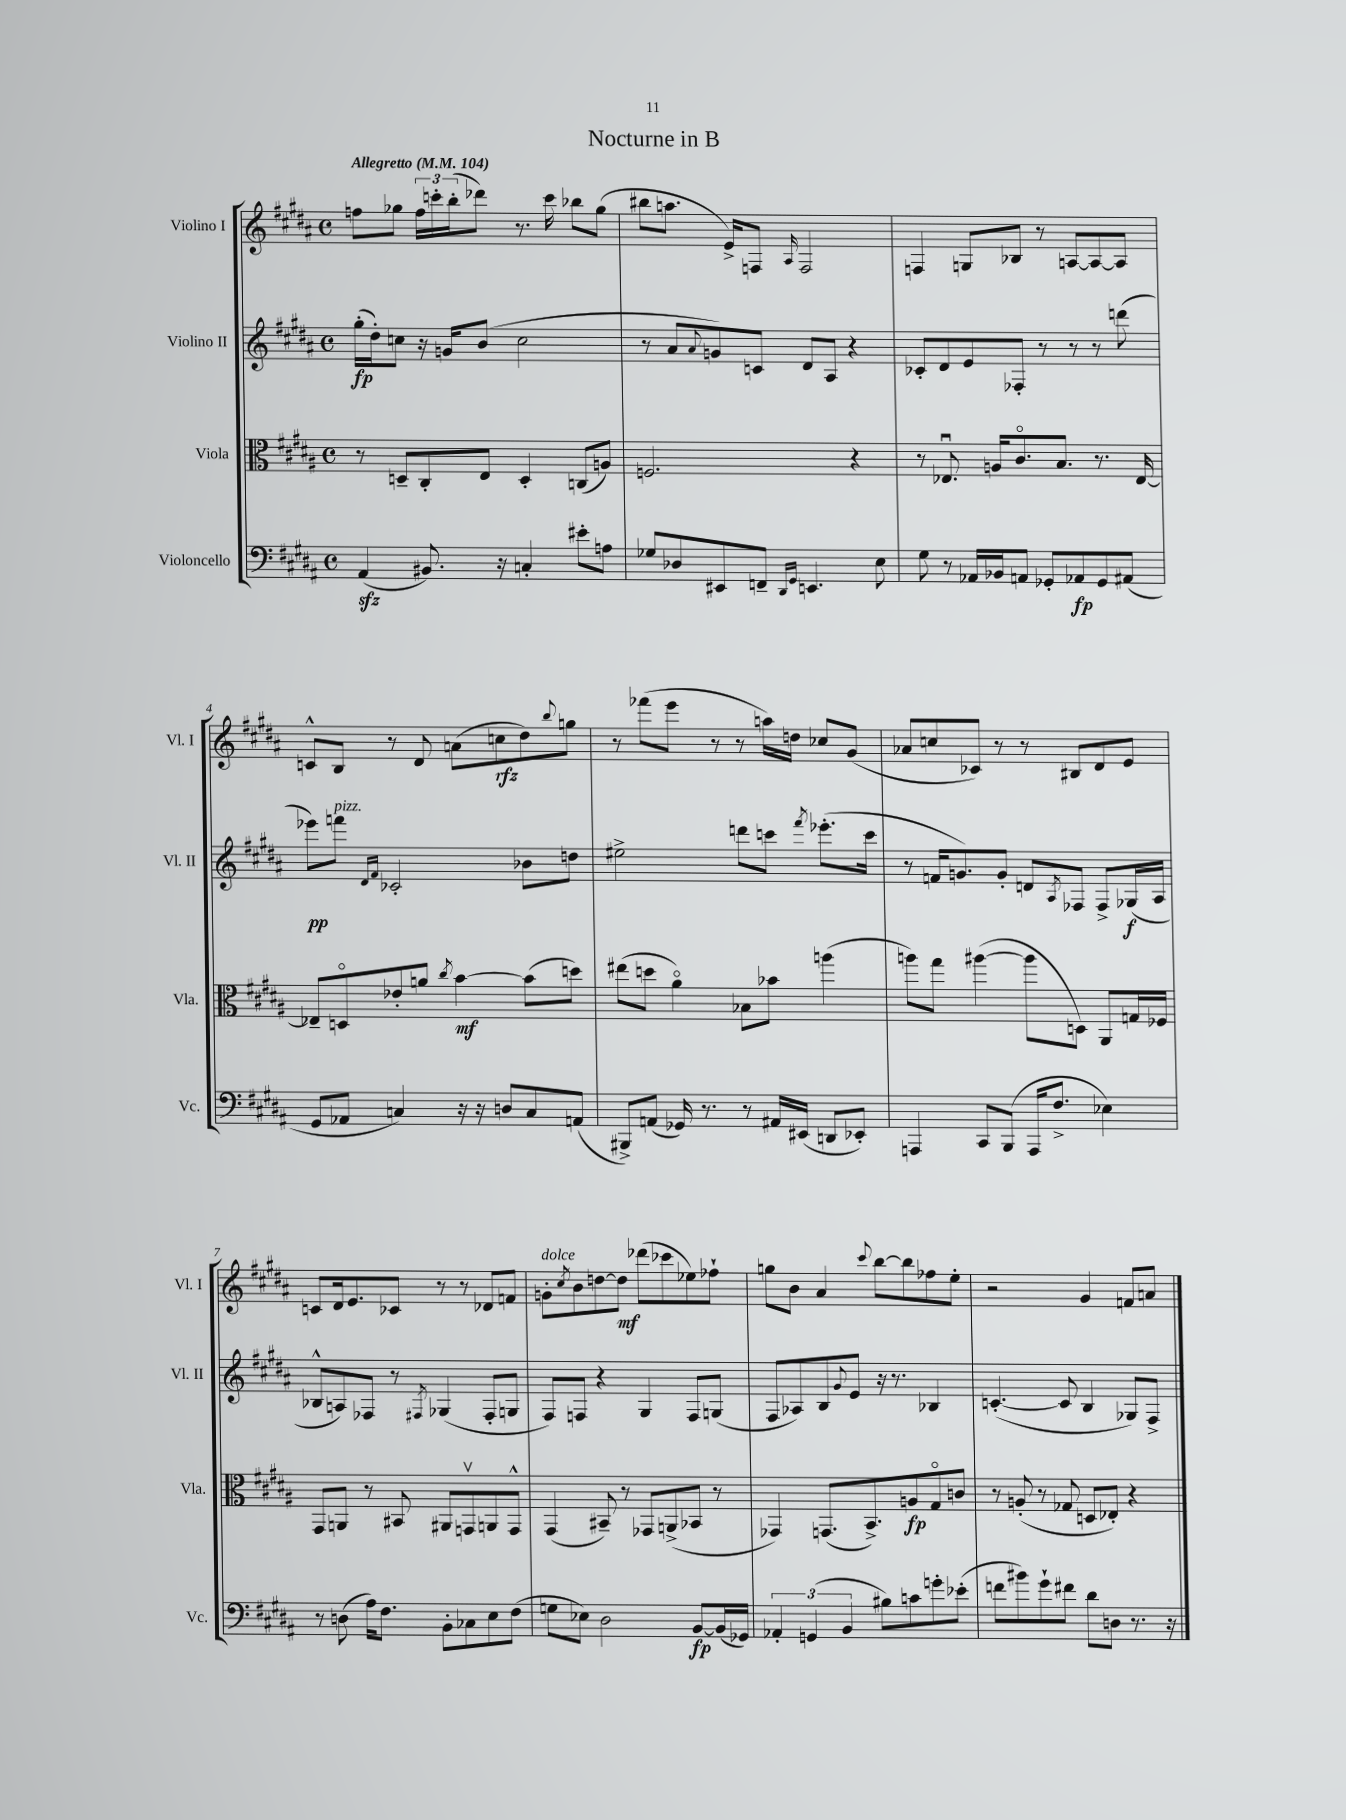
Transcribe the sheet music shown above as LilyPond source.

\header { title = "Nocturne in B" }
<<
\new StaffGroup <<
\new Staff = "s0" \with { instrumentName = "Violino I" shortInstrumentName = "Vl. I" } {
    \clef treble \key b \major \defaultTimeSignature \time 4/4 \tempo "Allegretto" 4 = 104
    f''8 ges''8 \tuplet 3/2 { f''16 c'''16-. b''16-.( } des'''8) r8. c'''16 bes''8 ges''8( |
    bis''8 a''8. e'16->) f8 \grace { ais16 } f2 |
    f4 g8 bes8 r8 a8~ a8~ a8 |
    c'8-^ b8 r8 dis'8 a'8( c''8\rfz dis''8) \appoggiatura { b''8 } g''8 |
    r8 fes'''8( e'''8 r8 r8 a''16) d''16 ces''8 gis'8( |
    aes'8 c''8 ces'8) r8 r8 bis8 dis'8 e'8 |
    c'8 dis'16 e'8. ces'8 r8 r8 des'8 f'8 |
    g'8-.^\markup { \italic "dolce" } \acciaccatura { cis''8 } b'8 d''8~ d''8\mf des'''8( ces'''8 ees''8) fes''8-! |
    g''8 b'8 ais'4 \appoggiatura { cis'''8 } b''8~ b''8 fes''8 e''8-. |
    r2 gis'4 f'8 a'8 \bar "|." |
}
\new Staff = "s1" \with { instrumentName = "Violino II" shortInstrumentName = "Vl. II" } {
    \clef treble \key b \major \defaultTimeSignature \time 4/4
    gis''16-.\fp( dis''16-.) c''8 r16 g'16 b'8( c''2 |
    r8 ais'8 \appoggiatura { ais'8 } g'8) c'8 dis'8 ais8 r4 |
    ces'8-. dis'8 e'8 fes8-. r8 r8 r8 d'''8( |
    ees'''8\pp) f'''8^\markup { \italic "pizz." } \grace { dis'16 fis'16 } ces'2-. bes'8 d''8 |
    eis''2-> d'''8 c'''8 \acciaccatura { fis'''8 } ees'''8.-.( c'''16 |
    r8 f'16 g'8.) g'8-. d'8 \acciaccatura { ais8 } fes8 fes8-> ges16\f( ais16 |
    bes8-^ a8) fes8 r8 \acciaccatura { fis8 } ges4( fis8-. g8 |
    fis8) f8 r4 gis4 f8 g8( |
    fis8 aes8) b8 \appoggiatura { gis'8 } e'8 r16 r8. bes4 |
    c'4.~-.( c'8 b4 ges8) fis8-> \bar "|." |
}
\new Staff = "s2" \with { instrumentName = "Viola" shortInstrumentName = "Vla." } {
    \clef alto \key b \major \defaultTimeSignature \time 4/4
    r8 d8-- cis8-. e8 d4-. c8( a8) |
    f2. r4 |
    r8 ees8.\downbow a16 cis'8.\flageolet b8. r8. ees16~ |
    ees8-- d8\flageolet ees'8-. a'8 \acciaccatura { cis''8 } b'4~\mf b'8( d''8) |
    eis''8( d''8 ais'4\flageolet) bes8 bes'8 a''4( |
    a''8) gis''8 ais''4~( ais''8 d8) ais,8 g16 fes16 |
    gis,8 a,8 r8 bis,8 ais,8 g,8\upbow a,8 g,8-^ |
    gis,4( bis,8--) r8 ges,8 a,8->( bes,8 r8 |
    ges,4) g,8.( b,8.->) a8\fp gis8\flageolet c'8 |
    r8 a8-.( r8 ges8 d8 ees8-.) r4 \bar "|." |
}
\new Staff = "s3" \with { instrumentName = "Violoncello" shortInstrumentName = "Vc." } {
    \clef bass \key b \major \defaultTimeSignature \time 4/4
    ais,4\sfz( bis,8.) r16 c4-. eis'8-. a8 |
    ges8 des8 eis,8 f,8-- \grace { dis,16 gis,16 } e,4. e8 |
    gis8 r8 aes,16 bes,16 a,8 ges,8-. aes,8\fp ges,8 ais,8( |
    gis,8 aes,8 c4) r16 r16 d8 c8 a,8( |
    bis,,8->) a,8( ges,16) r8. r8 ais,16 eis,16( d,8 ees,8-.) |
    a,,4 cis,8 b,,8( a,,16 fis8.-> ees4) |
    r8 d8( ais16) fis8. b,8-. ces8 e8 fis8( |
    g8 ees8) dis2 b,8~\fp b,16( ges,16) |
    \tuplet 3/2 { aes,4-. g,4( b,4 } bis8) c'8 g'8-. ees'8-.( |
    f'8 bis'8) gis'8-! fis'8 dis'8 d8 r8. r16 \bar "|." |
}
>>
>>
